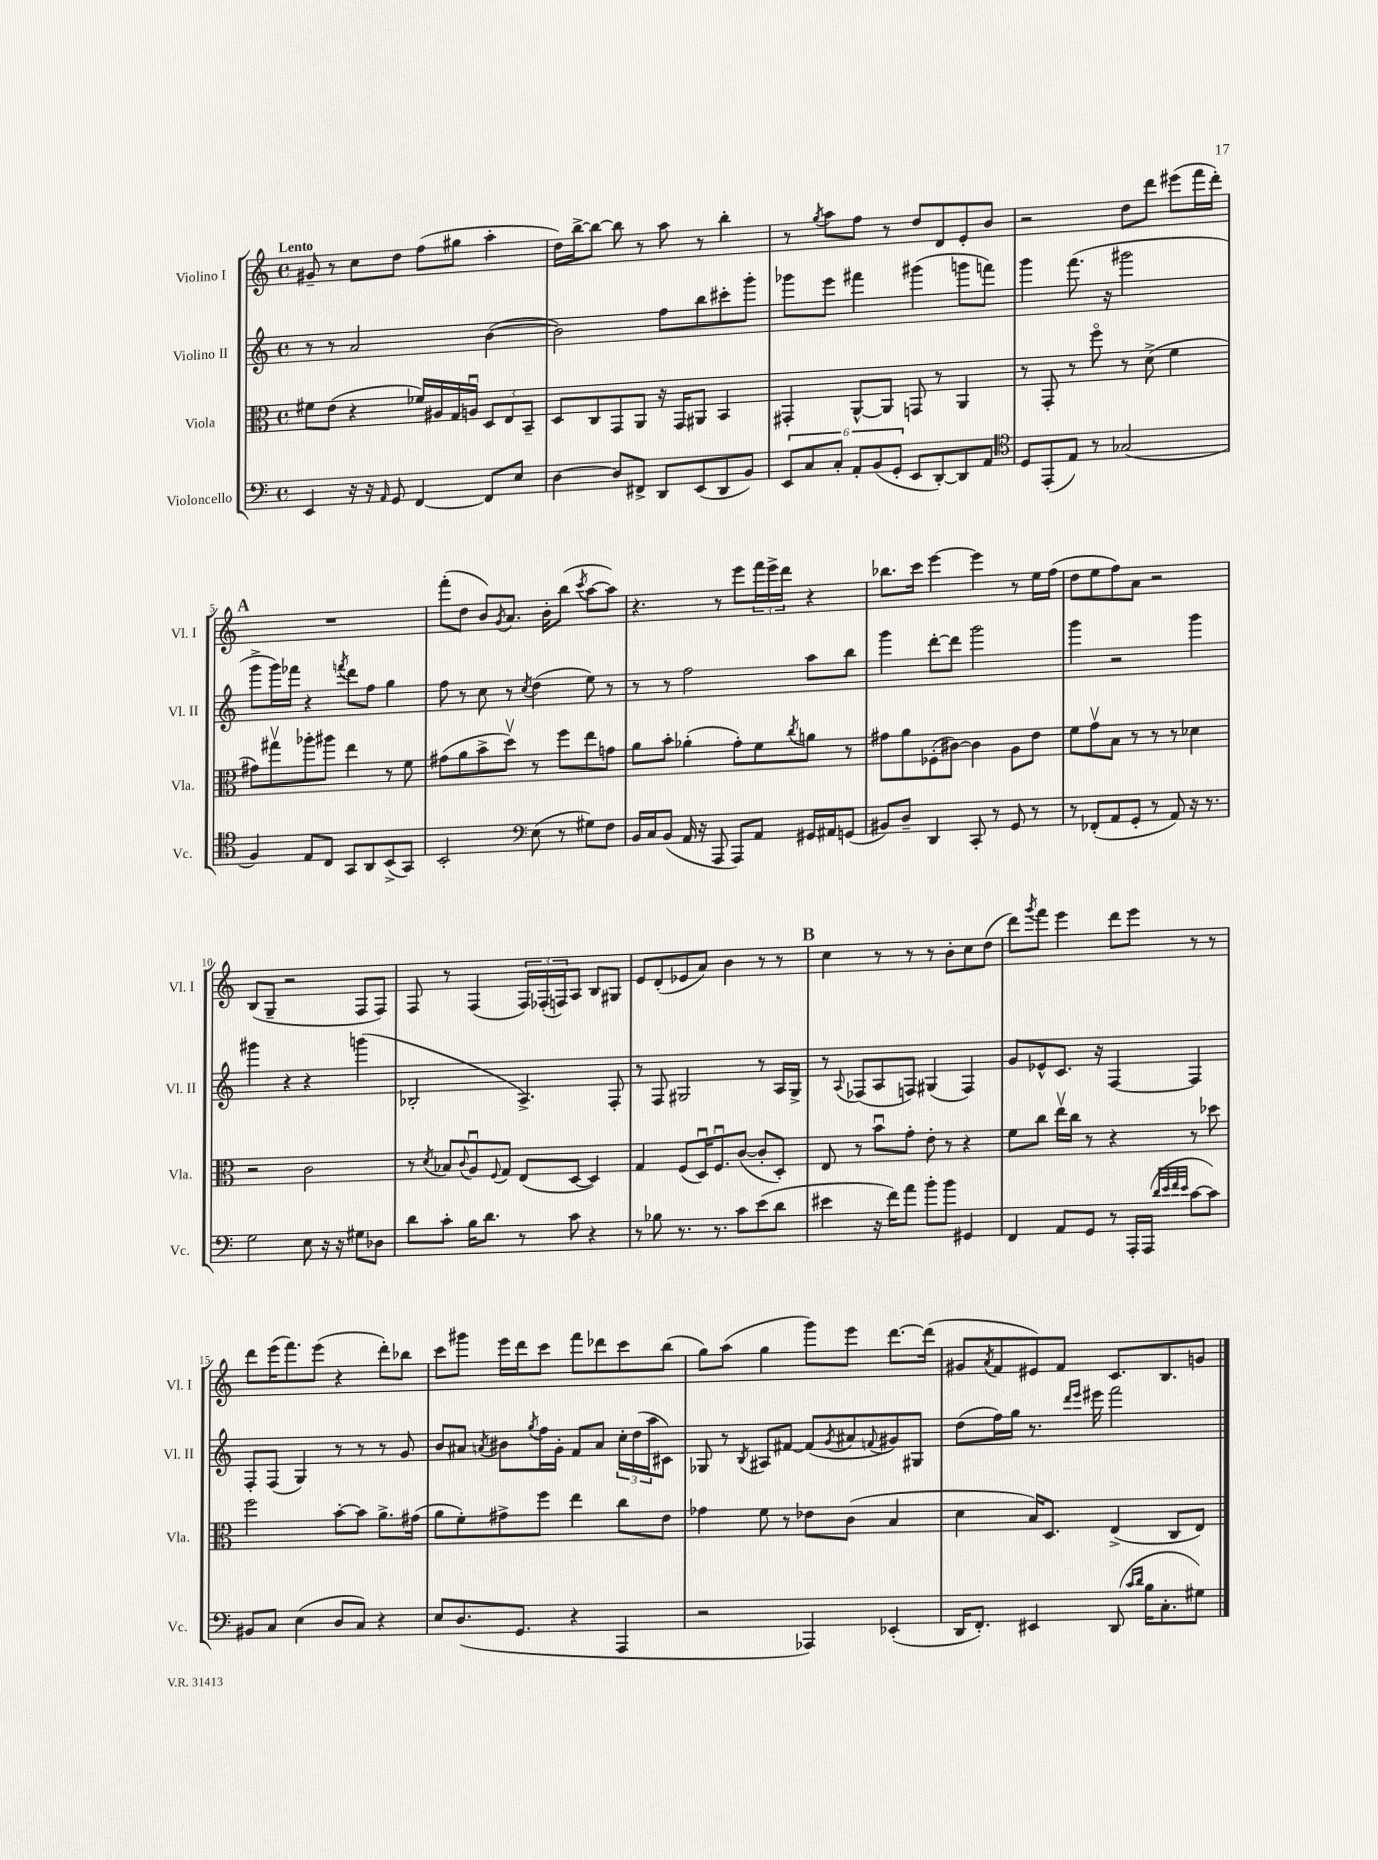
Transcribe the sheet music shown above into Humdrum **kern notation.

**kern	**kern	**kern	**kern
*staff4	*staff3	*staff2	*staff1
*clefF4	*clefC3	*clefG2	*clefG2
*k[]	*k[]	*k[]	*k[]
*M4/4	*M4/4	*M4/4	*M4/4
*met(c)	*met(c)	*met(c)	*met(c)
4EE/	8f#\L	8r	8g#~/
.	(8e\J	8r	8r
16r	4r	2a/	8cc\L
16r	.	.	.
16qqAA/	.	.	.
8GG/	.	.	8dd\J
[4FF/	16f-/LL)	.	(8ff\L
.	16A#/	.	.
.	16G/	.	8gg#\J
.	16Au/JJ	.	.
8FF/]L	12D/L	([4b\	4aa'\
.	12E/	.	.
8E/J	.	.	.
.	12BB~/J	.	.
=	=	=	=
[4D\	8D/L	2b\])	16dd\LL)
.	.	.	[16bb^\J
.	8C/	.	8bb\_J
8D/]L	8GG/	.	8bb\]
8FF#^/J	8AA/J	.	8r
8DD/L	16r	8ff\L	8aa\
.	16GG/LK	.	.
(8EE/	8AA#/J	8bb\	8r
8DD/	4BB/	8ccc#'\	4bb'\
8BB/J)	.	8ggg'\J	.
=	=	=	=
12EE/L	4GG#'/	8ggg-\L	8r
12C/	.	.	.
.	.	.	8qgg/
.	.	8eee\J	8aa\L
12C'/J	.	.	.
12AA'/L	[8AA^^/L	4fff#\	8ff\J
(12BB/	.	.	.
.	8AA/]J	.	8r
12GG'/J	.	.	.
8EE/L	8GG/	(4ggg#\	8dd/L
[8DD'/)	8r	.	8d/
8DD/]	4AA/	8ggg\L	8e'/
8AA/J	.	8fff\J)	8b/J
=	=	=	=
*clefC4	*	*	*
8D/L	8r	4ggg\	2r
(8EE'/	8GG'/	.	.
8E/J)	8r	(8.fff\	.
8r	8ffo\	.	.
.	.	16r	.
(2G-/	8r	2ggg#\	8dd\L
.	(8d^\	.	8ddd\J
.	4f\	.	(8eee#\L
.	.	.	16fff\L
.	.	.	16ddd'\JJ)
=	=	=	=
4F/)	8g#\L)	8ggg^\L	1r
.	8gg#v\	16ggg\L)	.
.	.	16fff-\JJ	.
8E/L	8aa-'\	4r	.
8C/J	8aa#\J	.	.
.	.	8qfff/	.
8GG/L	4ee\	8ddd\L	.
8AA/	.	8ff\J	.
(8BB^/	8r	4gg\	.
8GG/J)	8f\	.	.
=	=	=	=
2BB'/	(8g#\L	8ff\	(8fff'\L
.	8a\	8r	8dd\J
.	8b^\	8cc\	8b/L)
.	.	.	8qg/
.	8ddv\J)	8r	8.a/J
*clefF4	*	*	*
.	.	8qcc/	.
(8E\	8r	(4dd\	.
.	.	.	16b'\LK
8r	8ff\L	.	(8bb\J
.	.	.	8qccc/
8G#\L)	8ee\	8ee\)	[8aa\L
8F\J	8g\J	8r	8aa\]J)
=	=	=	=
16BB/LL	8a\L	8r	4.r
16C/J	.	.	.
(8BB/J	8b'\J	8r	.
16AA/	(4a-'\	2ff\	.
16r	.	.	.
8AAA/	.	.	8r
8AAA/L)	8g'\L)	.	8eee\L
8AA/J	8f\	.	24fff\L
.	.	.	24eee^\
.	.	.	24ddd\JJ
.	8qcc/	.	.
16GG#/LL	8a\J	8aa\L	4r
16AA#/J	.	.	.
(8GG/J	8r	8bb\J	.
=	=	=	=
8BB#/L)	8g#\L	4ggg\	8.bb-\L
8D~/J	8a\	.	.
.	.	.	16ccc\Jk
4DD/	(8F-'\	[8ddd'\L	[4eee\
.	[8c#\J)	8ddd\]J	.
8CC'/	4c#\]	2ggg\	4eee\]
8r	.	.	.
8GG/	8A\L	.	8r
8r	8e\J	.	16ee\LL
.	.	.	(16ff\JJ
=	=	=	=
8r	8f\L	4ggg\	8dd\L
(8FF-'/L	8gv\	.	8ee\
8AA/	8B\J	2r	8ff\)
8GG'/J	8r	.	8a\J
8r	8r	.	2r
8AA/)	8r	.	.
16r	4d-\	4ggg\	.
8.r	.	.	.
=	=	=	=
2G\	2r	4ggg#\	(8B/L
.	.	.	8G~/J
.	.	4r	2r
8E\	2c\	4r	.
16r	.	.	.
16r	.	.	.
8G#\L	.	(4ggg\	8F/L
8D-\J	.	.	8F/J)
=	=	=	=
8d\L	8r	2B-'/	8F/
.	8qd/	.	.
8c'\J	8B-/L	.	8r
.	8qqc/	.	.
16B\LK	8Au/	.	(4F/
8.d\J	.	.	.
.	8qqF/	.	.
.	8G/J	.	.
8r	(8E/L	4.A^/)	24F/LL)
.	.	.	(24F-'/
.	.	.	24F/J)
8c\	[8D/J	.	8A/J
4r	4D/])	.	8B/L
.	.	8F'/	8G#/J
=	=	=	=
8r	4G/	8r	8e/L
8B-\	.	8F/	(8d'/
8.r	(8F/L	2G#/	8e-/
.	16Du/K)	.	8a/J)
8.r	8.Fu/	.	.
.	.	.	4b\
8c\L	([8c/J	.	.
(8e\	8c'/]L	8r	8r
8d\J	8D'/J)	16A/LL	8r
.	.	16G#^/JJ	.
=	=	=	=
4e#\	8E/	8r	4cc\
.	.	8qqA/	.
.	8r	(8F-/L	.
16r	8bu\L	8A/	8r
16f\LK)	.	.	.
8a\J	8g'\J	8F/J)	8r
8b'\L	8e'\	(4G#/	8r
8b\J	8r	.	8b'\L
4GG#/	4r	4F/)	8cc\
.	.	.	(8dd\J
=	=	=	=
4FF/	8f\L	8g/L	8ddd\L)
.	.	.	8qggg/
.	8cc\J	8e-^^/	8fff\J
8AA/L	16eev\LL	8.c/J	4eee\
.	16cc\JJ	.	.
8GG/J	8r	.	.
.	.	16r	.
8r	4r	[4F/	8ddd\L
16AAA'/LL	.	.	8eee\J
(16AAA/JJ	.	.	.
32qqd/LLL	.	.	.
32qqe/	.	.	.
32qqf/	.	.	.
32qqe/JJJ	.	.	.
[8c\L	8r	4F/]	8r
8c\]J)	8dd-\	.	8r
=	=	=	=
8BB#/L	2ff\	8F'/L	8ddd\L
8C/J	.	(8F/J	(16eee\K
.	.	.	8.fff\)
(4E\	.	4G/)	.
.	.	.	(8eee\J
8D/L	[8b'\L	8r	4r
8C/J)	8b\]J	8r	.
4r	8.a^\L	8r	8ddd'\L)
.	.	8g/	8bb-\J
.	(16g#\Jk	.	.
=	=	=	=
8E/L	8a\L	8b/L	8ccc\L
(8.D/	8f'\)	8a#/J	8ggg#\J
.	.	8qa/	.
.	8g#^\	8b#\L	16eee\LL
8.GG/J	.	.	16ddd\J
.	.	8qgg/	.
.	8ff\J	16ff\L	8ccc\J
.	.	16g'\JJ	.
4r	4ee\	8f/L	8fff\L
.	.	8a/J	8ddd-\
4AAA/	8cc\L	24cc'\LL	8ccc\
.	.	(24dd\	.
.	.	24aa\J	.
.	8e\J	8c#\J)	(8bb\J
=	=	=	=
2r	4g-\	8G-/	8gg\L)
.	.	8r	(8aa\J
.	.	8qB/	.
.	8f\	8A#/L	4gg\
.	8r	[8f#/J	.
4AAA-/)	8e-\L	(8f#/]L	8ggg\L)
.	.	8qg/	.
.	(8c\J	8a#/	8eee\J
.	.	8qqf/	.
(4EE-'/	4B/	8g#/)	[8.ddd\L
.	.	8G#/J	.
.	.	.	(16ddd\]Jk
=	=	=	=
16DD/LK	4d\	(8dd\L	8g#/L
8.FF'/J)	.	.	.
.	.	.	8qa/
.	.	16ff\L)	8f/
.	.	16gg\JJ	.
4EE#/	16B/LK)	8.r	8e#/)
.	8.D/J	.	.
.	.	.	8f/J
.	.	16qqddd/LL	.
.	.	16qqeee/JJ	.
.	.	16eee#\	.
(8DD/	(4E^/	2fff\	8.c/L
16qqc/LL	.	.	.
16qqd/JJ	.	.	.
16B\LK	.	.	.
8.C'\	.	.	8.B/
.	8C/L	.	.
8G#\J)	8E/J)	.	8g/J
==	==	==	==
*-	*-	*-	*-
